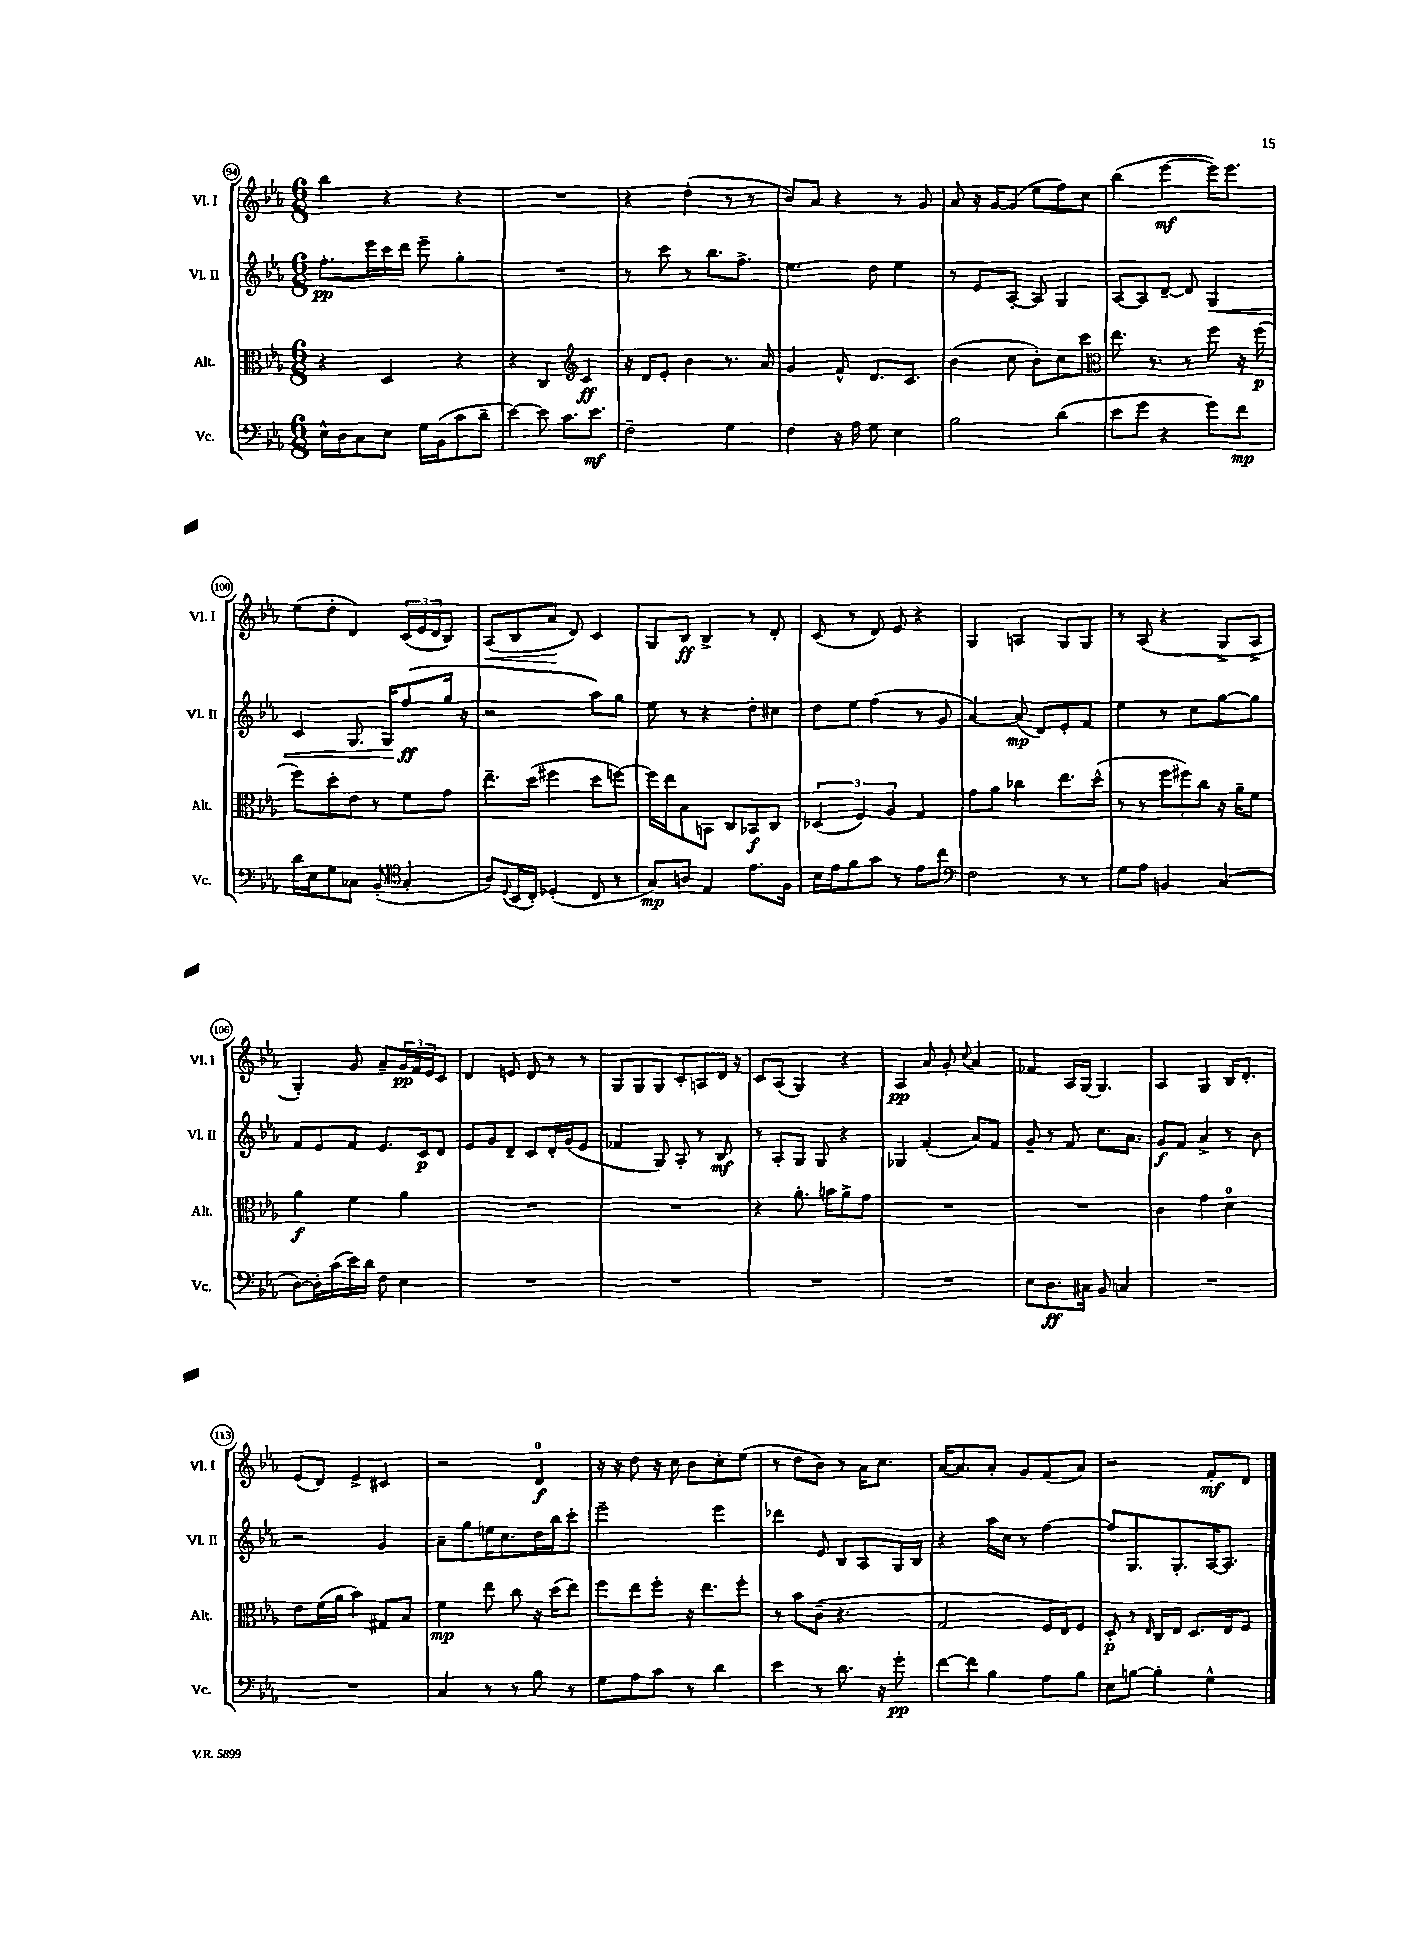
<<
\new StaffGroup <<
\new Staff = "s0" \with { instrumentName = "Vl. I" shortInstrumentName = "Vl. I" } {
    \clef treble \key ees \major \numericTimeSignature \time 6/8
    bes''4 r4 r4 |
    R2. |
    r4 d''4-.( r8 r8 |
    bes'8) aes'8 r4 r8 g'8 |
    aes'8 r16 g'16~ g'8( ees''8 f''8) c''8 |
    bes''4( ees'''4~\mf ees'''16) ees'''8. |
    ees''8( d''8-. d'4) \tuplet 3/2 { c'16( ees'16 d'16 } bes8) |
    aes8\<( bes8 aes'8\! d'8) c'4 |
    g8 bes8\ff bes4-> r8 d'8-. |
    c'8( r8 d'8) ees'8 r4 |
    g4 a4 g8 g8 |
    r8 aes8( r4 g8-> aes8-> |
    g4-.) g'8 aes'8-- \tuplet 3/2 { g'16\pp f'16 ees'16 } c'8 |
    d'4 e'8 d'8 r8 r8 |
    g8 g8 g8 c'8-. a8 d'16 r16 |
    c'8 aes8( g4) r4 |
    aes4\pp aes'8 g'8-. \appoggiatura { c''8 } aes'4 |
    fes'4 aes16 g16~ g4. |
    aes4 g4 bes16 d'8.-. |
    ees'8( d'8) ees'4-> cis'4 |
    r2 d'4-0\f |
    r16 r16 d''8 r16 c''16 bes'8 c''8-. ees''8( |
    r8 d''8 bes'8) r8 aes'16 c''8. |
    aes'16~ aes'8. aes'8-. g'8 f'8( aes'8) |
    r2 f'8-.\mf d'8 \bar "|." |
}
\new Staff = "s1" \with { instrumentName = "Vl. II" shortInstrumentName = "Vl. II" } {
    \clef treble \key ees \major \numericTimeSignature \time 6/8
    f''8.-.\pp ees'''16 c'''16 d'''16 ees'''8-- g''4-. |
    R2. |
    r8 c'''8 r8 bes''8. f''8.-> |
    ees''4. d''8 ees''4 |
    r8 ees'8 aes8~-. aes8 g4 |
    aes8~ aes8 d'8~-- d'8 g4\< |
    c'4 g8. g16 f''8\ff\!( g''16 r16 |
    r2 aes''8) g''8 |
    ees''8 r8 r4 d''8-. cis''8 |
    d''8 ees''8 f''4( r8 g'8 |
    aes'4~) aes'8\mp( d'8) ees'8-. f'8 |
    ees''4 r8 c''8 g''8~ g''8 |
    f'8 ees'8 f'8 ees'8. c'16\p d'8 |
    ees'8 g'8 d'8-- c'8 d'16-. g'16( ees'8 |
    fes'4 g8) aes8-. r8 bes8\mf |
    r8 aes8-. g8 g8 r4 |
    ges4 f'4-.( aes'8) f'8 |
    g'8-- r8 f'8 c''8. aes'8. |
    g'8\f f'8 aes'4-> r8 bes'8 |
    r2 g'4 |
    aes'8-- g''8 e''16 c''8. d''16 bes''16 c'''8-. |
    ees'''2-- ees'''4 |
    des'''4 ees'8 bes8 aes8 g16 bes16 |
    r4 aes''16 c''16 r8 f''4~ |
    f''8 g8. g8.-. aes16~ aes8. \bar "|." |
}
\new Staff = "s2" \with { instrumentName = "Alt." shortInstrumentName = "Alt." } {
    \clef alto \key ees \major \numericTimeSignature \time 6/8
    r4 d4 r4 |
    r4 c4 \clef treble c'4\ff |
    r16 d'16 ees'8-. bes'4 r8. aes'16 |
    g'4 f'8-^ d'8. c'8. |
    bes'4( c''8 bes'8-.) c''8 c'''8 |
    \clef alto ees''8. r8. r8 f''8 r16 f''16\p( |
    f''8) d''8-. ees'8 r8 f'8 g'8 |
    ees''8.-- d''16( fis''4 d''8 f''8~) |
    f''16 ees''16 bes8 b,8 c8 bes,8\f c8 |
    \tuplet 3/2 { des4( f4) aes4 } g4 |
    g'8 aes'8 ces''4 ees''8. d''16-^( |
    r8 r8 \tuplet 3/2 { f''8 fis''8) c''8 } r16 aes'16-- f'8 |
    aes'4\f f'4 aes'4 |
    R2. |
    R2. |
    r4 aes'8.-. b'16 aes'8-> g'8 |
    R2. |
    R2. |
    c'4 g'4 d'4-0 |
    ees'8 f'16( aes'16 bes'4) gis8 bes8 |
    f'4\mp ees''8 c''8 r16 d''16( ees''8) |
    f''8 ees''8 f''8-. r16 ees''8. f''8-. |
    r8 bes'8 c'8--( r4. |
    g2 f16 ees16) f8 |
    d8-.\p r8 \grace { ees16 } c16 ees16 d8. ees16 f8 \bar "|." |
}
\new Staff = "s3" \with { instrumentName = "Vc." shortInstrumentName = "Vc." } {
    \clef bass \key ees \major \numericTimeSignature \time 6/8
    ees16-^ d16 c8 ees8 g16 bes,16( c'8 d'8-- |
    ees'4~) ees'8 c'8. ees'8.\mf |
    f2-- g4 |
    f4 r16 aes16 g8 ees4 |
    bes2 d'4( |
    ees'8 g'8 r4 g'8) f'8\mp |
    d'16 ees16 g8 ces8 bes,8-.( \clef tenor g4-. |
    aes8) \appoggiatura { d8 } bes,16( c16-.) des4-.( c8 r8 |
    g8\mp) a8 ees4 ees'8. f16 |
    bes16 ees'16 f'8 g'8 r8 ees'8 c''8 |
    \clef bass f2 r8 r8 |
    g8 aes8 b,4 c4( |
    d8~) d16-. c'16( ees'16) d'16 f8 ees4 |
    R2. |
    R2. |
    R2. |
    R2. |
    ees8 d8.\ff cis16 bes,8 c4 |
    R2. |
    R2. |
    c4 r8 r8 bes8 r8 |
    g8 aes8 c'8 r8 d'4 |
    ees'4 r8 d'8. r16 g'8-.\pp |
    f'8~ f'8 bes4 aes8 bes8 |
    ees8 b8~ b4-. g4-^ \bar "|." |
}
>>
>>
\layout { \context { \Score currentBarNumber = #94 \override BarNumber.stencil = #(make-stencil-circler 0.1 0.3 ly:text-interface::print) } }
